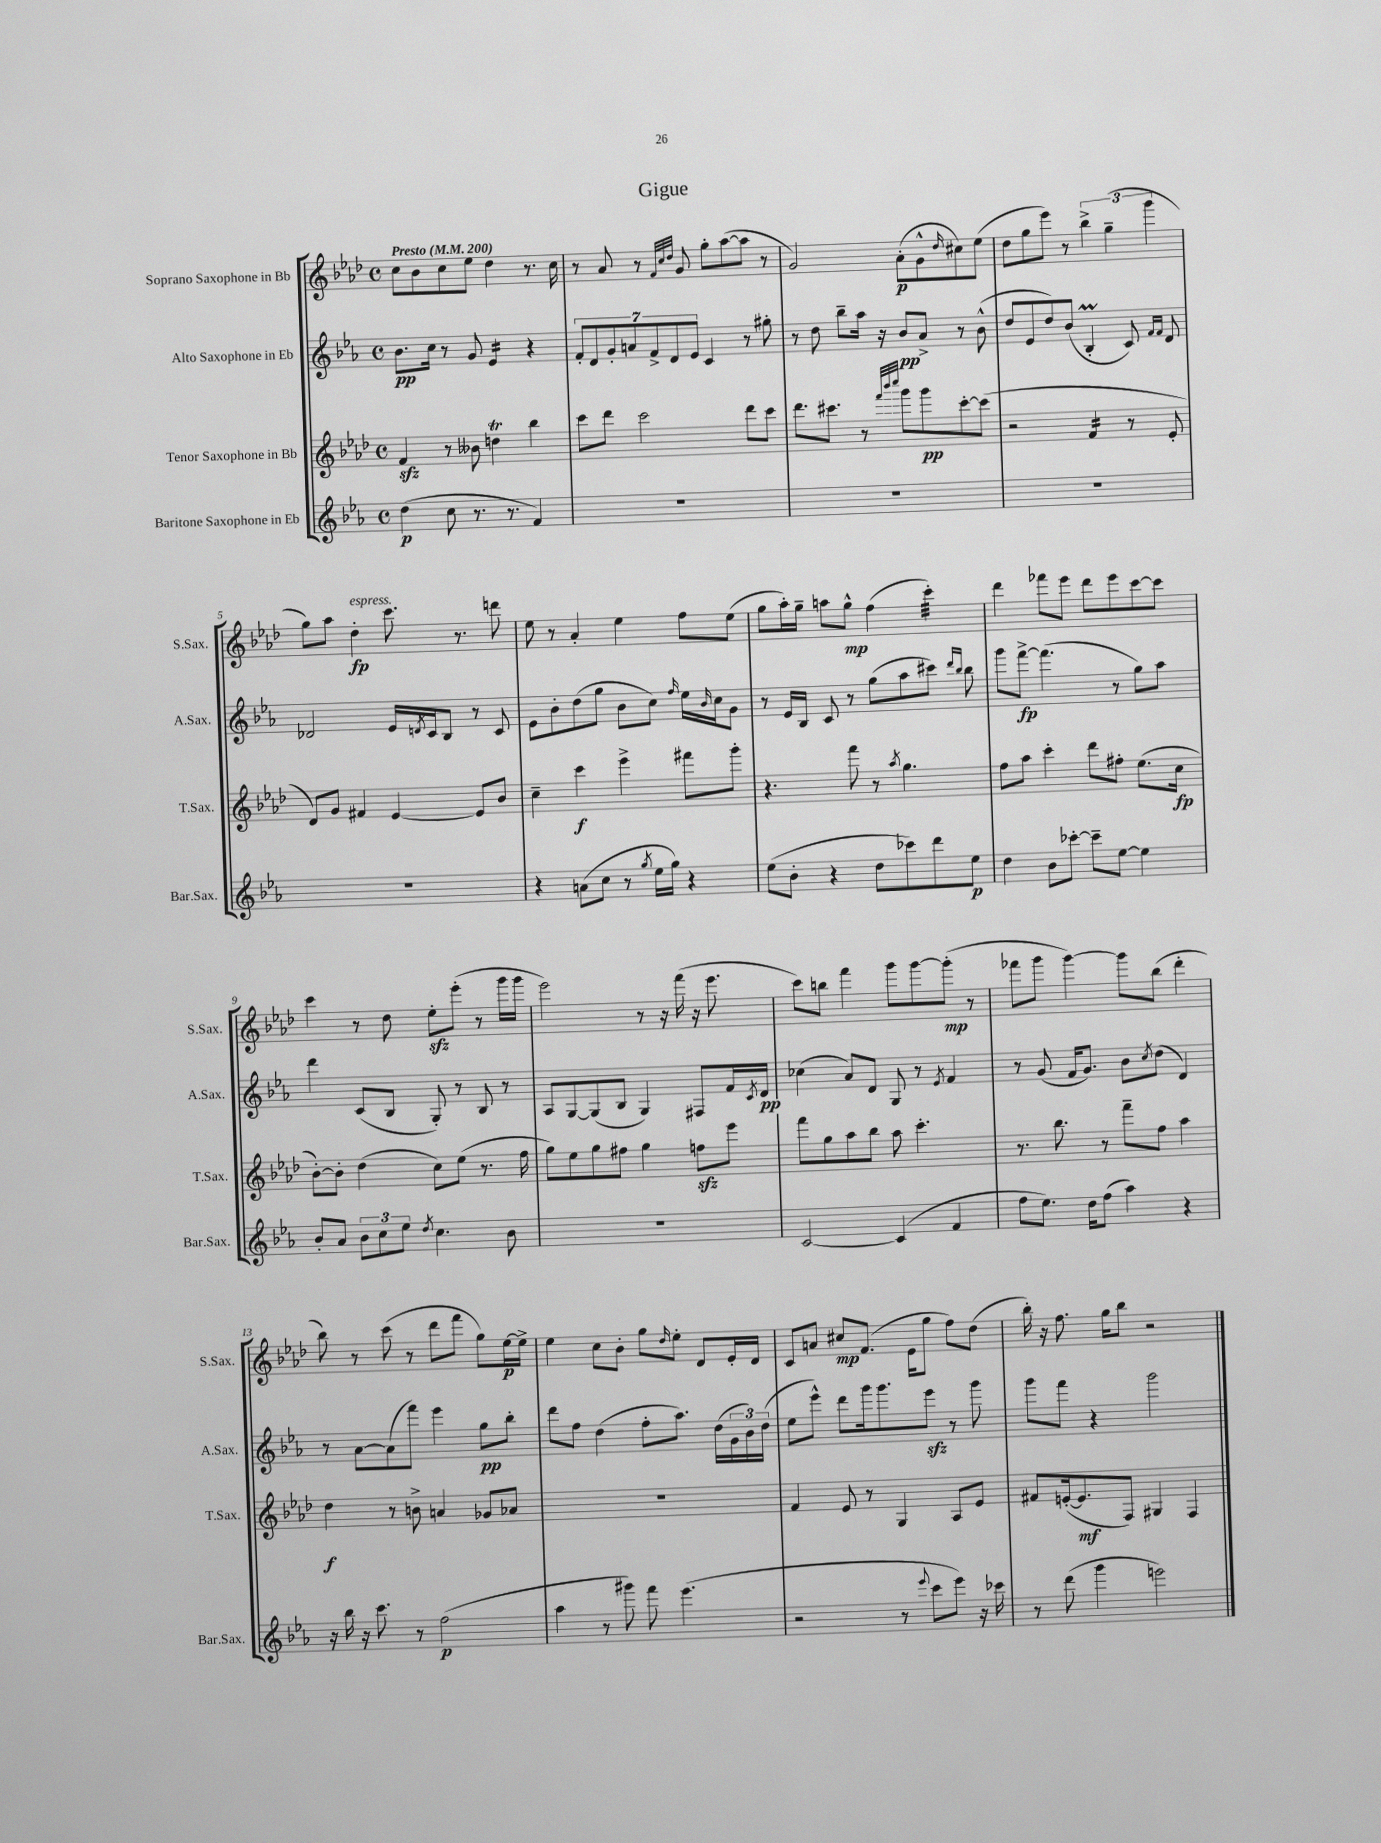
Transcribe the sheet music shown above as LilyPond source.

\header { title = "Gigue" }
<<
\new StaffGroup <<
\new Staff = "s0" \with { instrumentName = "Soprano Saxophone in Bb" shortInstrumentName = "S.Sax." } {
    \clef treble \key aes \major \defaultTimeSignature \time 4/4 \tempo "Presto" 4 = 200
    c''8 bes'8 c''8 ees''8 des''4 r8. c''16 |
    r8 aes'8 r8 \grace { f'32 c''32 des''32 } g'8 g''8-. aes''8~( aes''8 r8 |
    g'2) aes'8-.\p( g'8-^ \grace { des''16 } cis''8) ees''8( |
    des''8 g''8 ees'''8) r8 \tuplet 3/2 { bes''4-> g''4--( g'''4 } |
    g''8) aes''8 des''4-.\fp^\markup { \italic "espress." } c'''8. r8. d'''8 |
    ees''8 r8 aes'4-. ees''4 f''8 ees''8( |
    g''8 aes''16-.) g''16-- a''8 g''8-^\mp f''4( c'''4:32-.) |
    des'''4 fes'''8 ees'''8 des'''8 ees'''8 c'''8~ c'''8 |
    c'''4 r8 des''8 ees''8-.\sfz ees'''8-.( r8 g'''16 g'''16 |
    ees'''2) r8 r16 f'''16( r16 ees'''8. |
    c'''8) b''8 f'''4 g'''8 g'''8~ g'''8-.\mp( r8 |
    fes'''8 g'''8 g'''4~) g'''8 bes''8( des'''4-. |
    bes''8) r8 c'''8( r8 des'''8 f'''8 g''8) ees''16~\p ees''16-> |
    ees''4 c''8 bes'8-. g''8 \grace { des''16 } ees''8-. des'8 ees'16-. des'16 |
    c'8 a'8 cis''8\mp f'8.( ees'16 g''8 f''8) des''8( |
    bes''16-.) r16 f''8. g''16 bes''8 r2 \bar "|." |
}
\new Staff = "s1" \with { instrumentName = "Alto Saxophone in Eb" shortInstrumentName = "A.Sax." } {
    \clef treble \key ees \major \defaultTimeSignature \time 4/4
    bes'8.\pp c''16 r8 g'8 ees'4:16 r4 |
    \tuplet 7/4 { f'8-. d'8 g'8-. a'8 f'8-> d'8 ees'8 } c'4 r8 gis''8-. |
    r8 d''8 bes''8-- aes''16 r16 bes'8\pp aes'8-> r8 bes'8-^( |
    d''8 ees'8 d''8) bes'8( bes4-.\prall c'8) \grace { f'16 f'16 } d'8 |
    des'2 ees'16 \acciaccatura { d'8 } c'16 bes8 r8 c'8 |
    ees'8 bes'8-. d''8( g''8 bes'8 c''8) \grace { f''16 } ees''16 \grace { bes'16 } c''16 g'8 |
    r8 ees'16 bes16 c'8 r8 g''8( aes''8 cis'''8) \grace { d'''16 bes''16 } bes''8 |
    g'''8 f'''8~->\fp f'''4.( r8 g''8) aes''8 |
    d'''4 c'8( bes8 g8-.) r8 bes8 r8 |
    aes8 g8~ g8( bes8 g4) fis8 f'16 \acciaccatura { c'8 } d'16\pp |
    ces''4( aes'8) d'8 g8 r8 \acciaccatura { ees'8 } f'4 |
    r8 g'8( f'16 g'8.) bes'8 \acciaccatura { c''8 } d''8( d'4) |
    r8 aes'8~ aes'8( f'''8) ees'''4 g''8\pp bes''8-. |
    d'''8 f''8 d''4( f''8-. aes''8.) d''16( \tuplet 3/2 { g'16 bes'16) d''16( } |
    ees''8 ees'''8-^) d'''8 g'''16 g'''8. ees'''8\sfz r8 g'''8 |
    g'''8 f'''8 r4 g'''2 \bar "|." |
}
\new Staff = "s2" \with { instrumentName = "Tenor Saxophone in Bb" shortInstrumentName = "T.Sax." } {
    \clef treble \key aes \major \defaultTimeSignature \time 4/4
    f'4\sfz r8 beses'8 d''4\trill bes''4 |
    c'''8 des'''8 c'''2 des'''8 c'''8 |
    des'''8. cis'''8. r8 \grace { f'''32 bes'''32 c''''32 } g'''8 g'''8\pp cis'''8~-. cis'''8( |
    r2 f'4:16 r8 ees'8-. |
    des'8) g'8 fis'4 ees'4~ ees'8 bes'8 |
    c''4-- c'''4\f ees'''4-> fis'''8 g'''8-. |
    r4. f'''8 r8 \acciaccatura { aes''8 } g''4. |
    f''8 aes''8 c'''4-. des'''8 fis''8-. ees''8.( c''16\fp |
    bes'8~-.) bes'8-. des''4( c''8) ees''8( r8. f''16 |
    g''8) ees''8 g''8 fis''8 g''4 f''8\sfz ees'''8 |
    f'''8 g''8 aes''8 bes''8 aes''8 c'''4.-. |
    r8. bes''8. r8 f'''8-- f''8 aes''4 |
    des''4\f r8 b'8-> a'4 ges'8 aes'8 |
    R1 |
    f'4 ees'8 r8 g4 aes8 ees'8 |
    fis'8 e'16~-.( e'8.\mf f8) gis4 f4 \bar "|." |
}
\new Staff = "s3" \with { instrumentName = "Baritone Saxophone in Eb" shortInstrumentName = "Bar.Sax." } {
    \clef treble \key ees \major \defaultTimeSignature \time 4/4
    d''4\p( c''8 r8. r8. f'4) |
    R1 |
    R1 |
    R1 |
    R1 |
    r4 a'8( c''8 r8 \acciaccatura { g''8 } ees''16 g''16) r4 |
    ees''8( bes'8-. r4 d''8 ces'''8) d'''8 ees''8\p |
    d''4 bes'8 ces'''8~-. ces'''8-- ees''8~ ees''4 |
    bes'8-. aes'8 \tuplet 3/2 { bes'8 c''8 ees''8 } \acciaccatura { d''8 } c''4. bes'8 |
    R1 |
    c'2~ c'4( f'4 |
    f''8 ees''8.) d''16 f''8( aes''4) r4 |
    r16 bes''16 r16 c'''8. r8 f''2\p( |
    aes''4 r8 gis'''8) f'''8 ees'''4.( |
    r2 r8 \appoggiatura { ees'''8 } c'''8 ees'''8) r16 ces'''16 |
    r8 d'''8( g'''4 e'''2) \bar "|." |
}
>>
>>
